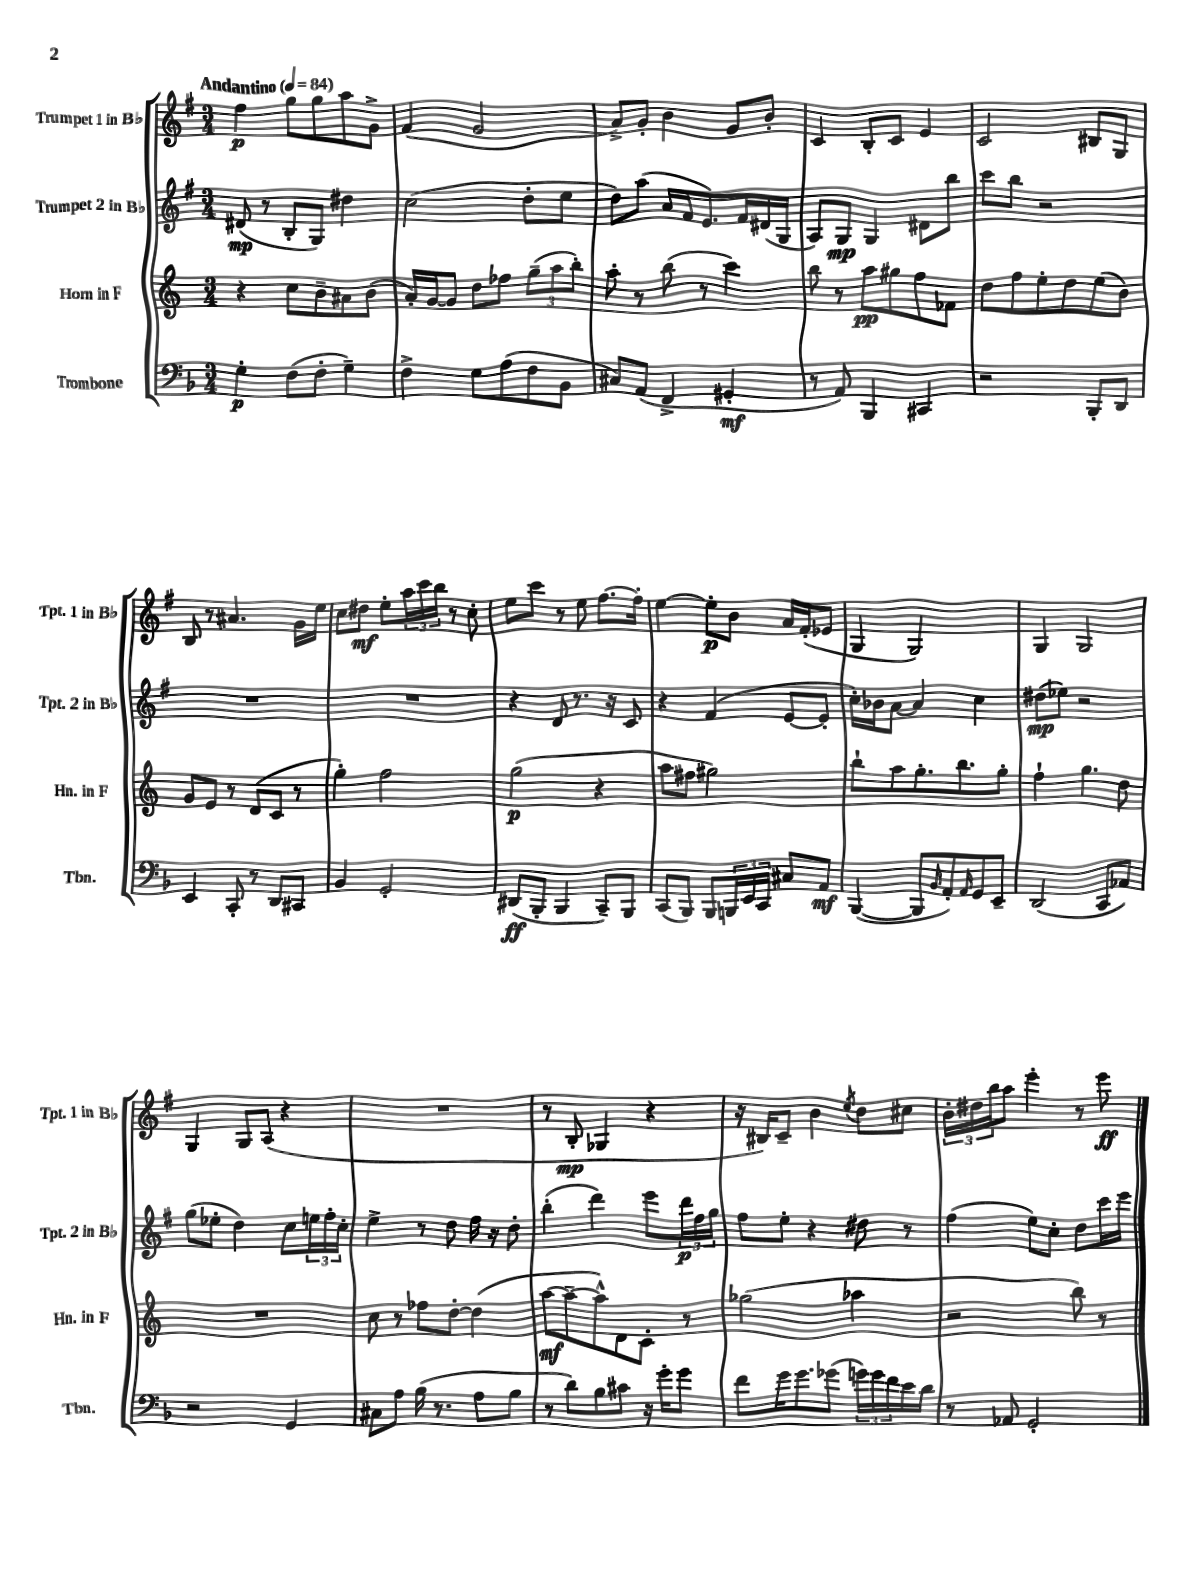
<<
\new StaffGroup <<
\new Staff = "s0" \with { instrumentName = "Trumpet 1 in Bb" shortInstrumentName = "Tpt. 1 in Bb" } {
    \clef treble \key g \major \numericTimeSignature \time 3/4 \tempo "Andantino" 4 = 84
    fis''4\p g''8 g''8 a''8 g'8-> |
    fis'4( g'2 |
    a'8->) g'8-. b'4 g'8 b'8-. |
    c'4 b8-. c'8 e'4 |
    c'2 bis8 g8 |
    b8 r8 ais'4. g'16 e''16 |
    c''8 dis''8\mf e''8-. \tuplet 3/2 { a''16 c'''16 b''16 } r8 c''8-. |
    e''8 c'''8 r8 e''8 fis''8.~ fis''16-. |
    e''4~ e''8-.\p b'8 a'16 fis'16-.( ees'8 |
    g4 g2) |
    g4 g2 |
    g4 g8 a8( r4 |
    R2. |
    r8 b8-.\mp ges4 r4 |
    r16 bis16) c'8-- b'4 \acciaccatura { e''8 } d''8 cis''8 |
    \tuplet 3/2 { b'16-. dis''16 b''16 } a''8 e'''4-. r8 e'''8\ff \bar "|." |
}
\new Staff = "s1" \with { instrumentName = "Trumpet 2 in Bb" shortInstrumentName = "Tpt. 2 in Bb" } {
    \clef treble \key g \major \numericTimeSignature \time 3/4
    dis'8\mp( r8 b8-. g8) dis''4 |
    c''2( d''8-. e''8 |
    d''8) a''8( a'16 fis'16 e'8.) fis'16 dis'16( g16 |
    a8) g8\mp g4 dis'8 b''8 |
    c'''8 b''8 r2 |
    R2. |
    R2. |
    r4 d'8 r8. r16 c'8 |
    r4 fis'4( e'8~ e'8-. |
    c''16-.) bes'16 a'8~ a'4 c''4 |
    dis''8\mp( ees''8) r2 |
    g''8( ees''8-. d''4) c''8 \tuplet 3/2 { e''16 fis''16-. c''16-. } |
    e''4-> r8 d''8 fis''16 r16 d''8-. |
    b''4-.( d'''4) e'''8 \tuplet 3/2 { d'''16\p fis''16 g''16 } |
    fis''8 e''8-. r4 dis''8 r8 |
    fis''4( e''8) c''8-. d''8 c'''16 e'''16 \bar "|." |
}
\new Staff = "s2" \with { instrumentName = "Horn in F" shortInstrumentName = "Hn. in F" } {
    \clef treble \key c \major \numericTimeSignature \time 3/4
    r4 c''8 b'8-- ais'8 b'8( |
    a'16-.) g'16~ g'8 d''8 fes''8 \tuplet 3/2 { g''8--( a''8 b''8-.) } |
    a''8-. r8 b''8( r8 c'''4) |
    b''8 r8 a''8\pp gis''8 f''8 fes'8 |
    d''8 f''8 e''8-. d''8 e''8( b'8) |
    g'8 e'8 r8 d'8( c'8 r8 |
    g''4-.) f''2 |
    g''2\p( r4 |
    a''8 fis''8 gis''2) |
    b''8-! a''8 g''8.-. b''8. g''8-. |
    f''4-! g''4. d''8 |
    R2. |
    c''8 r8 fes''8 d''8~-. d''4( |
    a''8~\mf a''8~-- a''8-^) d'8 c'8-. r8 |
    ges''2( aes''4 |
    r2 b''8) r8 \bar "|." |
}
\new Staff = "s3" \with { instrumentName = "Trombone" shortInstrumentName = "Tbn." } {
    \clef bass \key f \major \numericTimeSignature \time 3/4
    g4-.\p f8( f8-. g4--) |
    f4-> g8 a8( f8 bes,8 |
    cis8) a,8( f,4-> gis,4-.\mf |
    r8 a,8) bes,,4 cis,4 |
    r2 bes,,8-. d,8 |
    e,4 c,8-. r8 d,8 cis,8 |
    bes,4 g,2-. |
    dis,8\ff( bes,,8-. bes,,4 c,8--) bes,,8 |
    c,8( bes,,8) bes,,8 \tuplet 3/2 { b,,16 e,16 c,16 } cis8 a,8\mf |
    bes,,4~( bes,,8 \grace { bes,16 } a,8-.) \grace { a,16 } g,8 e,8-- |
    d,2( c,8 aes,8) |
    r2 g,4 |
    cis8 a8 bes16( r8. a8 bes8 |
    r8 d'8) bes8 cis'8 r16 g'16-. g'8 |
    f'8 g'16 g'8. ges'8( \tuplet 3/2 { g'16) g'16 f'16 } e'16 d'16 |
    r8 aes,8 g,2-. \bar "|." |
}
>>
>>
\layout { \context { \Score \remove "Bar_number_engraver" } }
